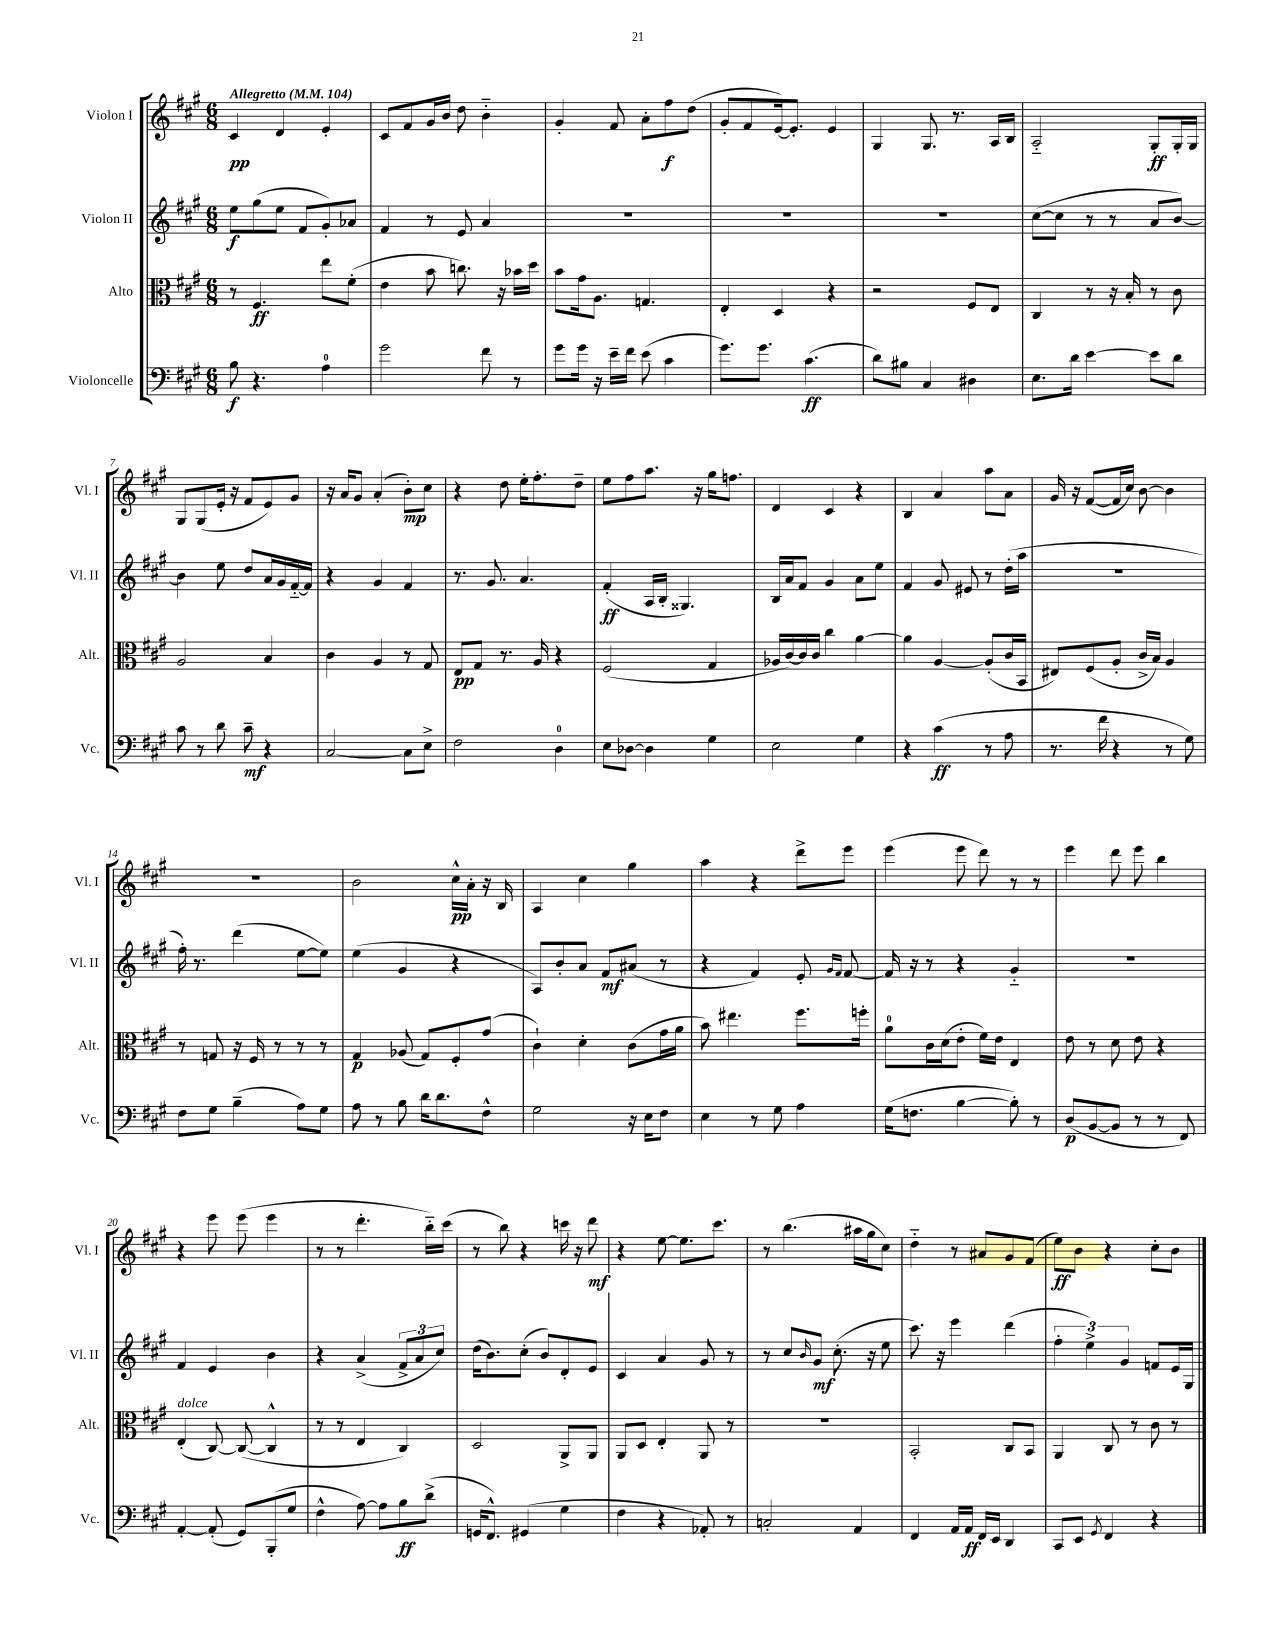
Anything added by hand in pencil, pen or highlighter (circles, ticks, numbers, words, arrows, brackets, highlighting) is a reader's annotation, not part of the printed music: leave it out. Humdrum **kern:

**kern	**kern	**kern	**kern
*staff4	*staff3	*staff2	*staff1
*clefF4	*clefC3	*clefG2	*clefG2
*k[f#c#g#]	*k[f#c#g#]	*k[f#c#g#]	*k[f#c#g#]
*M6/8	*M6/8	*M6/8	*M6/8
*MM104	*MM104	*MM104	*MM104
8B	8r	8ee	4c#
4.r	4.F#	(8gg#	.
.	.	8ee	4d
.	.	8f#	.
4A	8ee	8g#')	4e'
.	(8f#'	8a-	.
=	=	=	=
2g#	4e	4f#	8c#
.	.	.	8f#
.	8b	8r	16g#
.	.	.	16b
.	8.cc)	8e	8dd
8f#	.	4a	4b'~
.	16r	.	.
8r	16b-	.	.
.	16dd	.	.
=	=	=	=
8g#	8b	2.r	4g#'
16g#	16g#	.	.
16r	8.A	.	.
16e~	.	.	8f#
16f#	.	.	.
(8e	4.G	.	8a'
4c#	.	.	8ff#
.	.	.	(8dd
=	=	=	=
8.g#)	4E'	2.r	8g#'
.	.	.	8f#
8.g#	.	.	.
.	4D	.	[16e)
.	.	.	8.e']
(4.c#	.	.	.
.	4r	.	4e
=	=	=	=
8d)	2r	2.r	4G#
8B#	.	.	.
4C#	.	.	8.G#
.	.	.	8.r
4D#	8F#	.	.
.	8E	.	16A
.	.	.	16B
=	=	=	=
8.E	4C#	([8cc#	2A'~
.	.	8cc#]	.
16d	.	.	.
[4e	8r	8r	.
.	16r	8r	.
.	16B'	.	.
8e]	8r	8a	8G#'
8d	8c#	[8b)	16G#'
.	.	.	16G#
=	=	=	=
8c#	2A	4b]	8G#
8r	.	.	(8G#
8d	.	8ee	16e'
.	.	.	16r
8c#~	.	8dd	8f#
4r	4B	16a	8e)
.	.	16g#	.
.	.	[16f#'~	8g#
.	.	16f#]	.
=	=	=	=
[2C#	4c#	4r	16r
.	.	.	16a
.	.	.	8g#
.	4A	4g#	(4a'
8C#]	8r	4f#	8b')
8E^	8G#	.	8cc#
=	=	=	=
2F#	8E	8.r	4r
.	8G#	.	.
.	.	8.g#	.
.	8.r	.	8dd
.	.	4.a	16ee'
.	16A	.	8.ff#'
4D	4r	.	.
.	.	.	8dd~
=	=	=	=
8E	(2F#	(4f#'	8ee
[8D-	.	.	8ff#
4D-]	.	16A	8.aa
.	.	16B'	.
.	.	4.G##)	.
.	.	.	16r
4G#	4G#	.	16gg#
.	.	.	8.ff
=	=	=	=
2E	16A-	16B	4d
.	[16c#)	16a	.
.	16c#]	8f#	.
.	16c#	.	.
.	4cc#	4g#	4c#
4G#	[4a	8a	4r
.	.	8ee	.
=	=	=	=
4r	4a]	4f#	4B
(4c#	[4A	8g#	4a
.	.	8e#	.
8r	(8A']	8r	8aa
8A	16c#	(16dd'	8a
.	16BB	16aa	.
=	=	=	=
8.r	8E#)	2.r	16g#
.	.	.	16r
.	(8F#	.	([8f#
16f#	.	.	.
4r	8A'	.	16f#]
.	.	.	16cc#)
.	16c#^	.	[8b
.	16B)	.	.
8r	4A	.	4b]
8G#)	.	.	.
=	=	=	=
8F#	8r	16ff#')	2.r
.	.	8.r	.
8G#	8G	.	.
(4B~	16r	(4ddd	.
.	16F#	.	.
.	8r	.	.
8A)	8r	[8ee	.
8G#	8r	8ee])	.
=	=	=	=
8A	4G#	(4ee	2b
8r	.	.	.
8B	(8A-	4g#	.
16d	8G#)	.	.
8.d	.	.	.
.	8F#'	4r	16cc#^^
.	.	.	16a'
8F#^^	(8g#	.	16r
.	.	.	16B
=	=	=	=
2G#	4c#`)	8A)	4A
.	.	8b'	.
.	4d'	8a	4cc#
.	.	8f#	.
16r	(8c#	(8a#	4gg#
16E	.	.	.
8F#	16g#	8r	.
.	16a	.	.
=	=	=	=
4E	8b)	4r	4aa
.	4.ee#	.	.
8r	.	4f#)	4r
8G#	.	.	.
4A	8.ff#	8e'	8ddd^
.	.	16qqg#	.
.	.	16qqf#	.
.	.	[8f#	8eee
.	16ff'	.	.
=	=	=	=
(16G#	8a	16f#]	(4eee
8.F	.	16r	.
.	16c#	8r	.
.	(16d	.	.
[4B	8e'	4r	8eee
.	16f#)	.	8ddd)
.	16e	.	.
8B'])	4E	4g#'~	8r
8r	.	.	8r
=	=	=	=
(8D	8e	2.r	4eee
[8BB	8r	.	.
8BB]	8d	.	8ddd
8r	8e	.	8eee
8r	4r	.	4bb
8FF#)	.	.	.
=	=	=	=
[4AA'	(4E'	4f#	4r
(8AA']	[8C#)	4e	8eee
8GG#)	(8C#_	.	(8eee
(8BBB'	4C#^^]	4b	4eee
8G#	.	.	.
=	=	=	=
4F#^^	8r	4r	8r
.	8r	.	8r
[8A)	4E	(4a^	4.ddd'
8A]	.	.	.
8B	4C#)	12f#^	.
.	.	12a	.
(8d^	.	.	16bb'~)
.	.	12cc#)	.
.	.	.	(16ccc#
=	=	=	=
16GG	2D	(16dd	8r
8.FF#^^)	.	8.b)	.
.	.	.	8bb)
(4GG#	.	(8cc#'	4r
.	.	8b)	.
4G#	8AA^	8d'	16ccc
.	.	.	16r
.	8AA	8e	8ddd
=	=	=	=
4F#	8AA	4c#	4r
.	8D	.	.
4r	4E'	4a	[8ee
.	.	.	8.ee]
8AA-')	8AA	8g#	.
.	.	.	8.ccc#
8r	8r	8r	.
=	=	=	=
2C'	2.r	8r	8r
.	.	8cc#	(4.bb
.	.	16qqb	.
.	.	8g#	.
.	.	(8.cc#'	.
4AA	.	.	16aa#
.	.	16r	16gg#
.	.	8ee	8cc#)
=	=	=	=
4FF#	2BB'	8.ccc#)	4dd'~
.	.	16r	.
16AA	.	4eee	8r
16AA	.	.	.
16FF#	.	.	8a#
16EE	.	.	.
4DD	8C#	(4ddd	8g#
.	8BB	.	(8f#
=	=	=	=
8CC#	4AA	6ff#'	8ee)
8EE	.	.	8b
.	.	6ee^)	.
8qGG#	.	.	.
4FF#	8C#	.	4r
.	.	6g#	.
.	8r	.	.
4r	8c#	8f	8cc#'
.	8r	16e	8b
.	.	16G#	.
==	==	==	==
*-	*-	*-	*-
